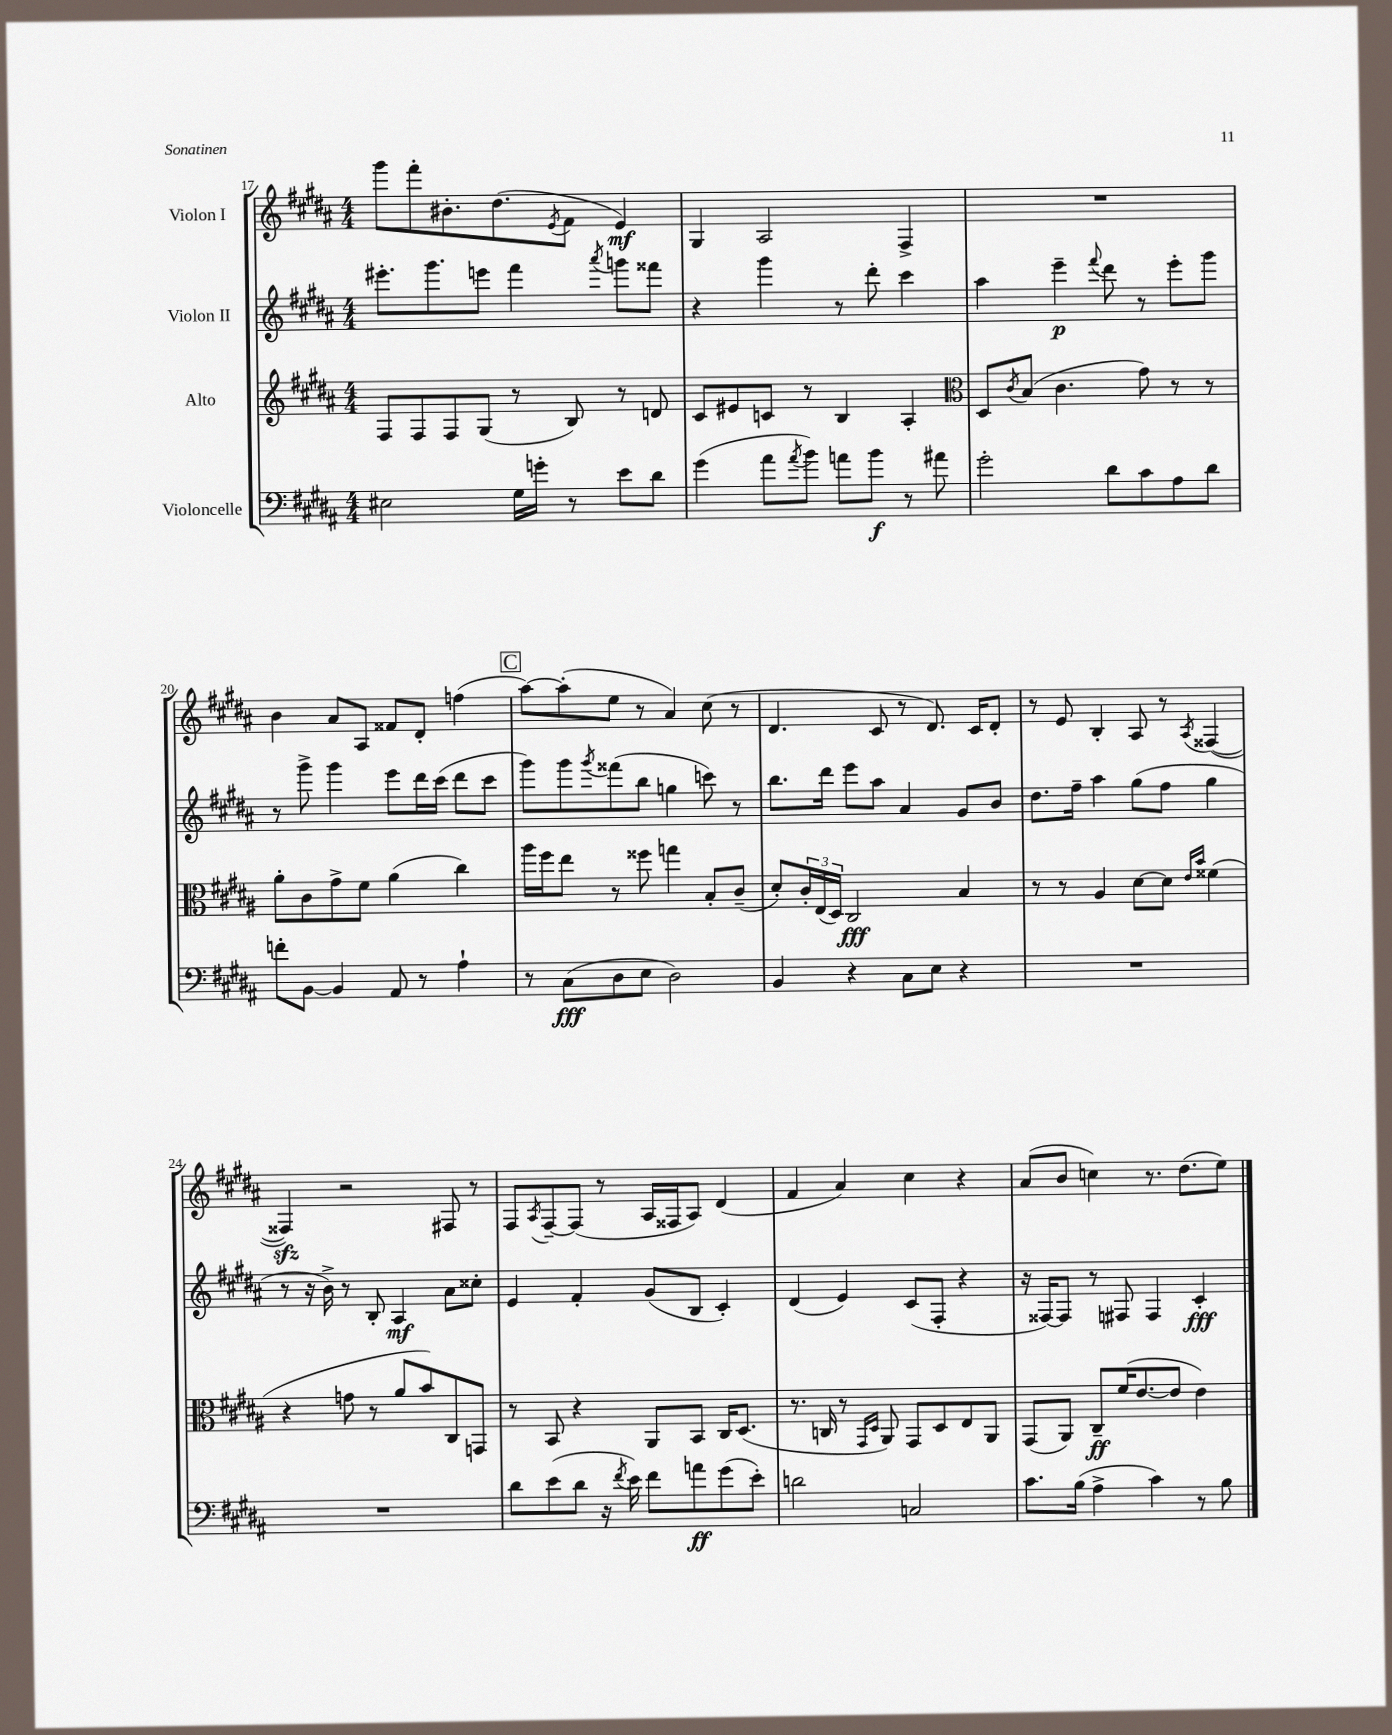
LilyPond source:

<<
\new StaffGroup <<
\new Staff = "s0" \with { instrumentName = "Violon I" } {
    \clef treble \key b \major \numericTimeSignature \time 4/4
    gis'''8 fis'''8-. bis'8.-. dis''8.( \acciaccatura { e'8 } fis'8 e'4\mf) |
    gis4 ais2 fis4-> |
    R1 |
    b'4 ais'8 ais8 fisis'8 dis'8-. f''4( |
    \mark \markup { \box "C" } ais''8~) ais''8-.( e''8 r8 ais'4) cis''8( r8 |
    dis'4. cis'8 r8 dis'8.) cis'16 dis'8-. |
    r8 e'8 b4-. ais8 r8 \acciaccatura { ais8 } fisis4~( |
    fisis4\sfz) r2 fis8 r8 |
    fis8 \acciaccatura { ais8 } fis8~-- fis8( r8 ais16 fisis16 ais8) dis'4( |
    fis'4 ais'4) cis''4 r4 |
    ais'8( b'8 c''4) r8. dis''8.( e''8) \bar "|." |
}
\new Staff = "s1" \with { instrumentName = "Violon II" } {
    \clef treble \key b \major \numericTimeSignature \time 4/4
    eis'''8.-. gis'''8. e'''8 fis'''4 \acciaccatura { ais'''8 } g'''8 fisis'''8 |
    r4 gis'''4 r8 dis'''8-. cis'''4 |
    ais''4 e'''4--\p \appoggiatura { fis'''8 } dis'''8 r8 e'''8-. gis'''8 |
    r8 gis'''8-> gis'''4 e'''8 dis'''16 cis'''16( dis'''8 cis'''8 |
    \mark \markup { \box "C" } gis'''8) gis'''8 \acciaccatura { gis'''8 } fisis'''8( b''8 g''4 c'''8) r8 |
    b''8. dis'''16 e'''8 ais''8 ais'4 gis'8 b'8 |
    dis''8. fis''16-- ais''4 gis''8( fis''8 gis''4 |
    r8 r16 b'16->) r8 b8-. ais4\mf ais'8 cisis''8-. |
    e'4 fis'4-. gis'8( b8 cis'4-.) |
    dis'4( e'4) cis'8( fis8-. r4 |
    r16 fisis16~) fisis8 r8 fis8 fis4 cis'4-.\fff \bar "|." |
}
\new Staff = "s2" \with { instrumentName = "Alto" } {
    \clef treble \key b \major \numericTimeSignature \time 4/4
    fis8 fis8 fis8 gis8( r8 b8) r8 d'8 |
    cis'8 eis'8 c'8 r8 b4 ais4-. |
    \clef alto dis8 \acciaccatura { cis'8 } b8( cis'4. gis'8) r8 r8 |
    ais'8-. cis'8 gis'8-> fis'8 ais'4( cis''4) |
    \mark \markup { \box "C" } ais''16 fis''16 e''8 r8 fisis''8 g''4 b8-. cis'8--( |
    dis'8-.) \tuplet 3/2 { cis'16-. e16( dis16) } cis2\fff b4 |
    r8 r8 ais4 dis'8~ dis'8 \grace { e'16 b'16 } fisis'4( |
    r4 g'8 r8 ais'8 b'8) cis8 g,8 |
    r8 b,8 r4 ais,8 b,8 cis16 dis8.( |
    r8. c16 r8 \grace { gis,16 dis16 } ais,8) gis,8 dis8 e8 ais,8 |
    gis,8( ais,8) cis8--\ff fis'16( e'8.~ e'8 e'4) \bar "|." |
}
\new Staff = "s3" \with { instrumentName = "Violoncelle" } {
    \clef bass \key b \major \numericTimeSignature \time 4/4
    eis2 gis16 g'16-. r8 e'8 dis'8 |
    gis'4( ais'8 \acciaccatura { ais'8 } b'8) a'8 b'8\f r8 ais'8 |
    gis'2-. dis'8 cis'8 ais8 dis'8 |
    f'8-. b,8~ b,4 ais,8 r8 ais4-! |
    \mark \markup { \box "C" } r8 cis8\fff( dis8 e8 dis2) |
    b,4 r4 cis8 e8 r4 |
    R1 |
    R1 |
    dis'8 e'8( dis'8 r16 \acciaccatura { fis'8 } e'16) fis'8 a'8\ff gis'8( e'8-.) |
    d'2 c2 |
    cis'8. b16( ais4-> cis'4) r8 b8 \bar "|." |
}
>>
>>
\layout { \context { \Score currentBarNumber = #17 } }
